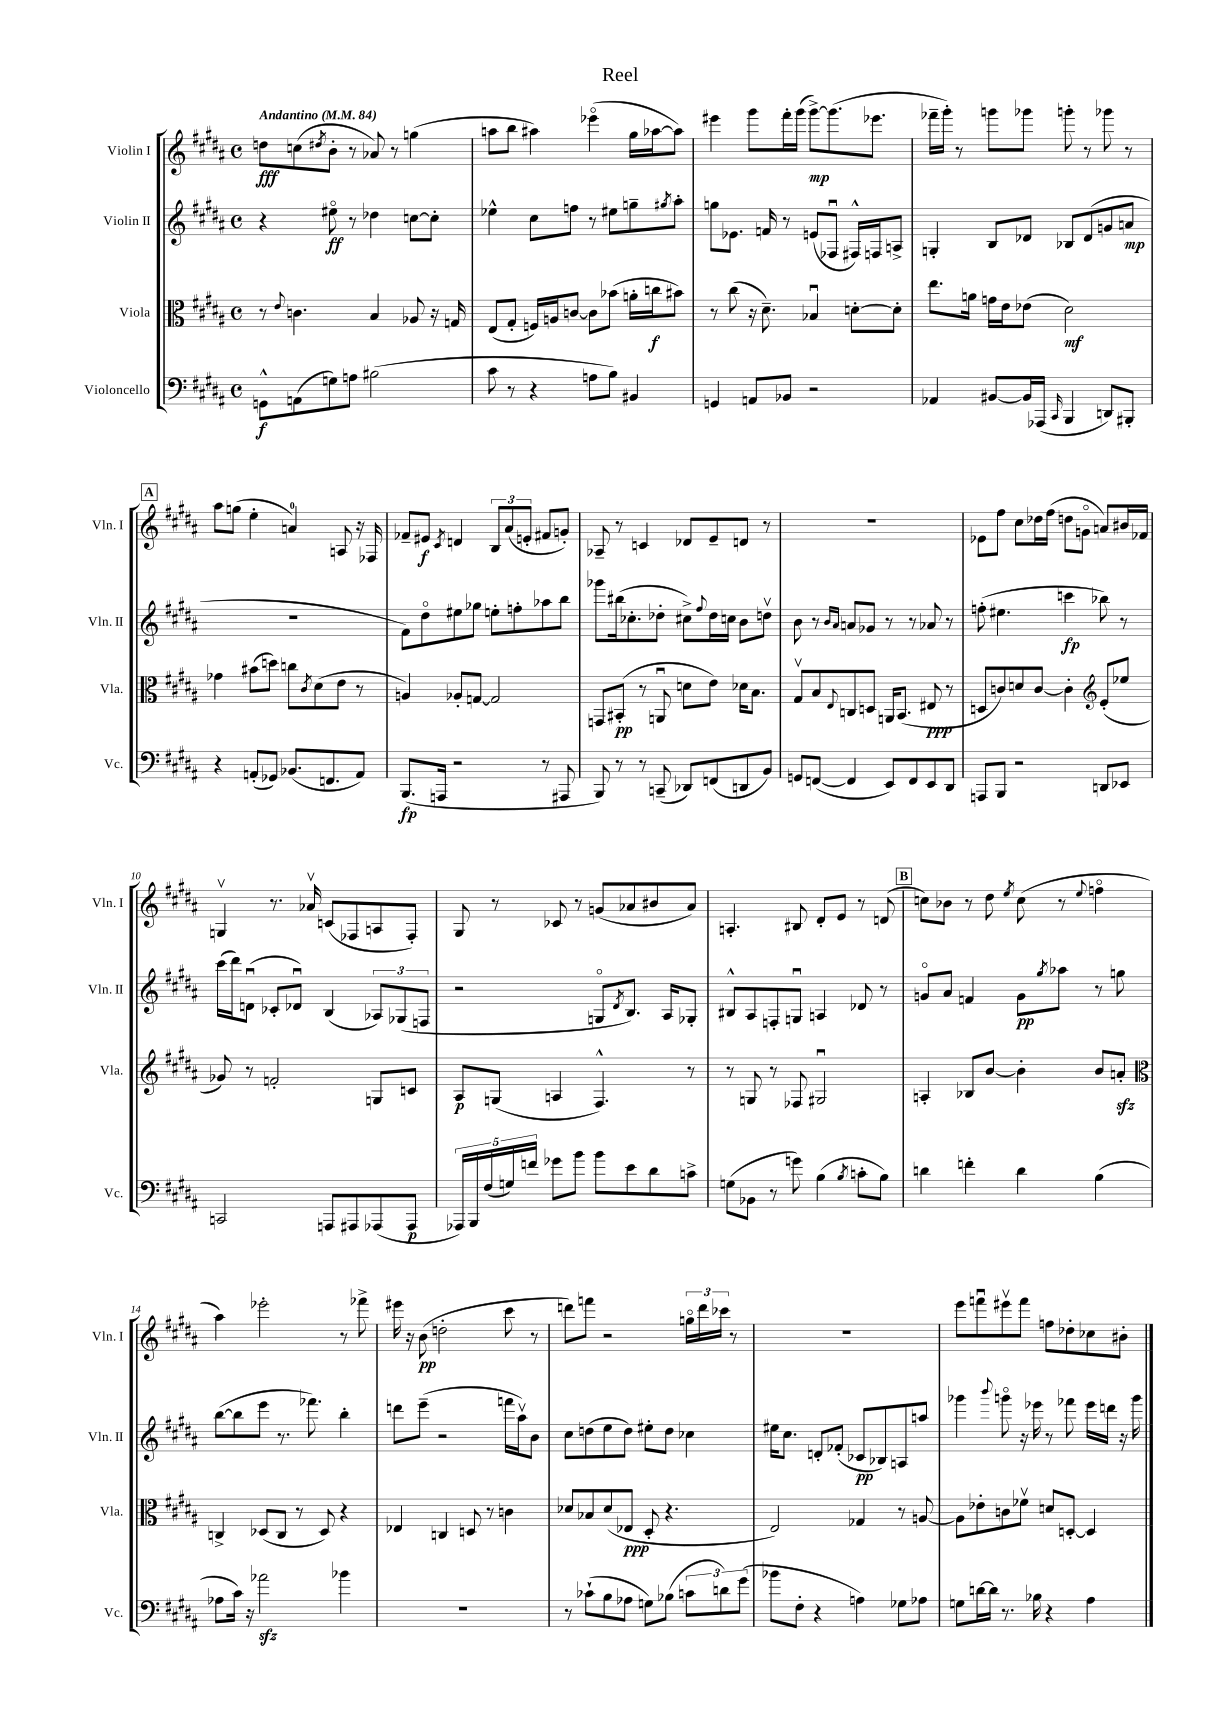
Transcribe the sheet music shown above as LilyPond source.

\header { title = "Reel" }
<<
\new StaffGroup <<
\new Staff = "s0" \with { instrumentName = "Violin I" shortInstrumentName = "Vln. I" } {
    \clef treble \key b \major \defaultTimeSignature \time 4/4 \tempo "Andantino" 4 = 84
    d''8\fff c''8( \acciaccatura { dis''8 } b'8-. r8 aes'8) r8 g''4( |
    a''8 b''8 ais''4) ees'''4\flageolet( gis''16 aes''16~ aes''8) |
    eis'''4 gis'''8 fis'''16-. gis'''16( gis'''8~->\mp) gis'''8.( ees'''8. |
    fes'''16-- gis'''16-.) r8 g'''8 ges'''8 g'''8-. r8 ges'''8 r8 |
    \mark \markup { \box "A" } ais''8 g''8( e''4-. a'4-0) a8 r16 fes16 |
    fes'8-- eis'8\f \acciaccatura { cis'8 } d'4 \tuplet 3/2 { b8 ais'8( e'8-. } fis'8 g'8-.) |
    aes8-- r8 c'4 des'8 e'8-- d'8 r8 |
    R1 |
    ees'8 fis''8 cis''8 des''16 fis''16( d''8 g'8\flageolet a'8) bis'16 fes'16 |
    g4\upbow r8. aes'16\upbow c'8( fes8 a8 fes8-.) |
    gis8 r8 ces'8 r8 g'8( aes'8 bis'8 aes'8) |
    a4.-. bis8 dis'8-. e'8 r8 d'8( |
    \mark \markup { \box "B" } c''8) bes'8 r8 dis''8 \acciaccatura { e''8 } c''8( r8 \appoggiatura { e''8 } f''4\flageolet |
    ais''4) ees'''2-. r8 fes'''8-> |
    eis'''16 r16 b'8\pp( d''2-. cis'''8 r8 |
    d'''8) f'''8 r2 \tuplet 3/2 { g''16\flageolet d'''16 ces'''16 } r8 |
    R1 |
    e'''8 f'''8\downbow eis'''8\upbow f'''8 f''8 des''8-. ces''8 bis'8-. \bar "|." |
}
\new Staff = "s1" \with { instrumentName = "Violin II" shortInstrumentName = "Vln. II" } {
    \clef treble \key b \major \defaultTimeSignature \time 4/4
    r4 eis''8\flageolet\ff r8 des''4 c''8~ c''8-. |
    ees''4-^ cis''8 f''8 r8 eis''8 g''8-- \acciaccatura { gis''8 } ais''8-. |
    g''8 ees'8. f'16 r8 e'8( fes8\downbow fis16-^) f16 a8-> |
    g4-. b8 des'8 bes8 des'8( g'8 a'8\mp |
    \mark \markup { \box "A" } R1 |
    fis'8) dis''8\flageolet eis''8 ges''8 e''8-. f''8-. aes''8 b''8 |
    ges'''8 bis''16( ces''8.-. des''8-. cis''8->) \appoggiatura { fis''8 } des''16 c''16 b'8 d''8\upbow |
    b'8 r8 \grace { b'16 ais'16 } a'8 ges'8 r8 r8 aes'8 r8 |
    f''8-.( eis''4. c'''4\fp bes''8) r8 |
    cis'''16( dis'''16) d'8\downbow( ces'8-. des'8\downbow) b4( \tuplet 3/2 { aes8) ges8( f8 } |
    r2 g8\flageolet \acciaccatura { dis'8 } b8.) ais16 ges8-. |
    bis8-^ ais8 f8-. g8\downbow a4 des'8 r8 |
    \mark \markup { \box "B" } g'8\flageolet ais'8 f'4 g'8\pp \acciaccatura { gis''8 } aes''8 r8 g''8 |
    b''8~( b''8 e'''8 r8. fes'''8.) b''4-. |
    d'''8 e'''8--( r2 f'''16 ais''16\upbow) b'8 |
    cis''8 d''8( e''8 d''8) eis''8-. d''8 ces''4 |
    eis''16 cis''8. d'8-. fes'8-.( ces'8\pp bes8) a8 a''8 |
    ges'''4 \appoggiatura { b'''8 } g'''8\flageolet r16 ees'''16 r8 fes'''8 ees'''16 d'''16 r16 g'''16 \bar "|." |
}
\new Staff = "s2" \with { instrumentName = "Viola" shortInstrumentName = "Vla." } {
    \clef alto \key b \major \defaultTimeSignature \time 4/4
    r8 \appoggiatura { e'8 } c'4. b4 aes8 r16 g16 |
    e8( gis8-. f16) a16 c'8~ c'8 bes'8( a'16-. c''16\f bis'8) |
    r8 cis''8( r16 dis'8.--) bes4\downbow d'8~-. d'8-. |
    e''8. a'16 g'16 e'16 ees'8( dis'2\mf) |
    \mark \markup { \box "A" } ges'4 bis'8( d''8) c''8 \acciaccatura { cis'8 } dis'8( e'8 r8 |
    a4) aes8-. g8~ g2 |
    g,8 bis,8-.\pp( r8 a,8\downbow d'8 e'8) des'16 b8. |
    gis8\upbow b8 \appoggiatura { e8 } c8 d8 a,16 b,8.( eis8\ppp r8 |
    d8 c'8) d'8 c'8~ c'4-. \clef treble e'8-.( ees''8 |
    ges'8) r8 f'2-. g8 c'8 |
    ais8\p g8( a4 fis4.-^) r8 |
    r8 g8 r8 fes8 gis2\downbow |
    \mark \markup { \box "B" } a4-. bes8 b'8~ b'4-. b'8 a'8-.\sfz |
    \clef alto c4-> des8( c8 r8 des8) r4 |
    ees4 c4 d8 r8 c'4 |
    des'8 bes8 des'8( ees8\ppp dis8-. r4. |
    e2) ges4 r8 a8~ |
    a8 ees'8-. c'8 fes'8\upbow d'8 d8~-. d4 \bar "|." |
}
\new Staff = "s3" \with { instrumentName = "Violoncello" shortInstrumentName = "Vc." } {
    \clef bass \key b \major \defaultTimeSignature \time 4/4
    g,8-^\f a,8( g8) a8 bis2( |
    cis'8 r8 r4 a8 b8) bis,4 |
    g,4 a,8 bes,8 r2 |
    aes,4 bis,8~ bis,16 aes,,16( \grace { cis,16 } b,,4 d,8) bis,,8-. |
    \mark \markup { \box "A" } r4 a,8-.( ges,8) bes,8.( f,8. a,8) |
    b,,8.\fp( a,,16 r2 r8 ais,,8 |
    b,,8) r8 r8 c,8--( des,8) f,8( d,8 b,8) |
    g,8 f,8~( f,4 e,8) f,8 e,8 dis,8 |
    a,,8 b,,8 r2 d,8 ees,8 |
    c,2 a,,8 ais,,8 aes,,8( aes,,8\p |
    \tuplet 5/4 { aes,,16) b,,16 fis16( g16) f'16 } ges'8 b'8 b'8 e'8 dis'8 c'8-> |
    g8( bes,8 r8 g'8) b4( \acciaccatura { b8 } c'8-. b8) |
    \mark \markup { \box "B" } d'4 f'4-. d'4 b4( |
    aes8 cis'16) r16 aes'2\sfz bes'4 |
    R1 |
    r8 ces'8-!( b8 aes8 g8) bes8( \tuplet 3/2 { c'8 d'8) gis'8( } |
    bes'8 fis8-. r4 a4) ges8 aes8 |
    g8 d'16~ d'16 r8. bes16 r4 ais4 \bar "|." |
}
>>
>>
